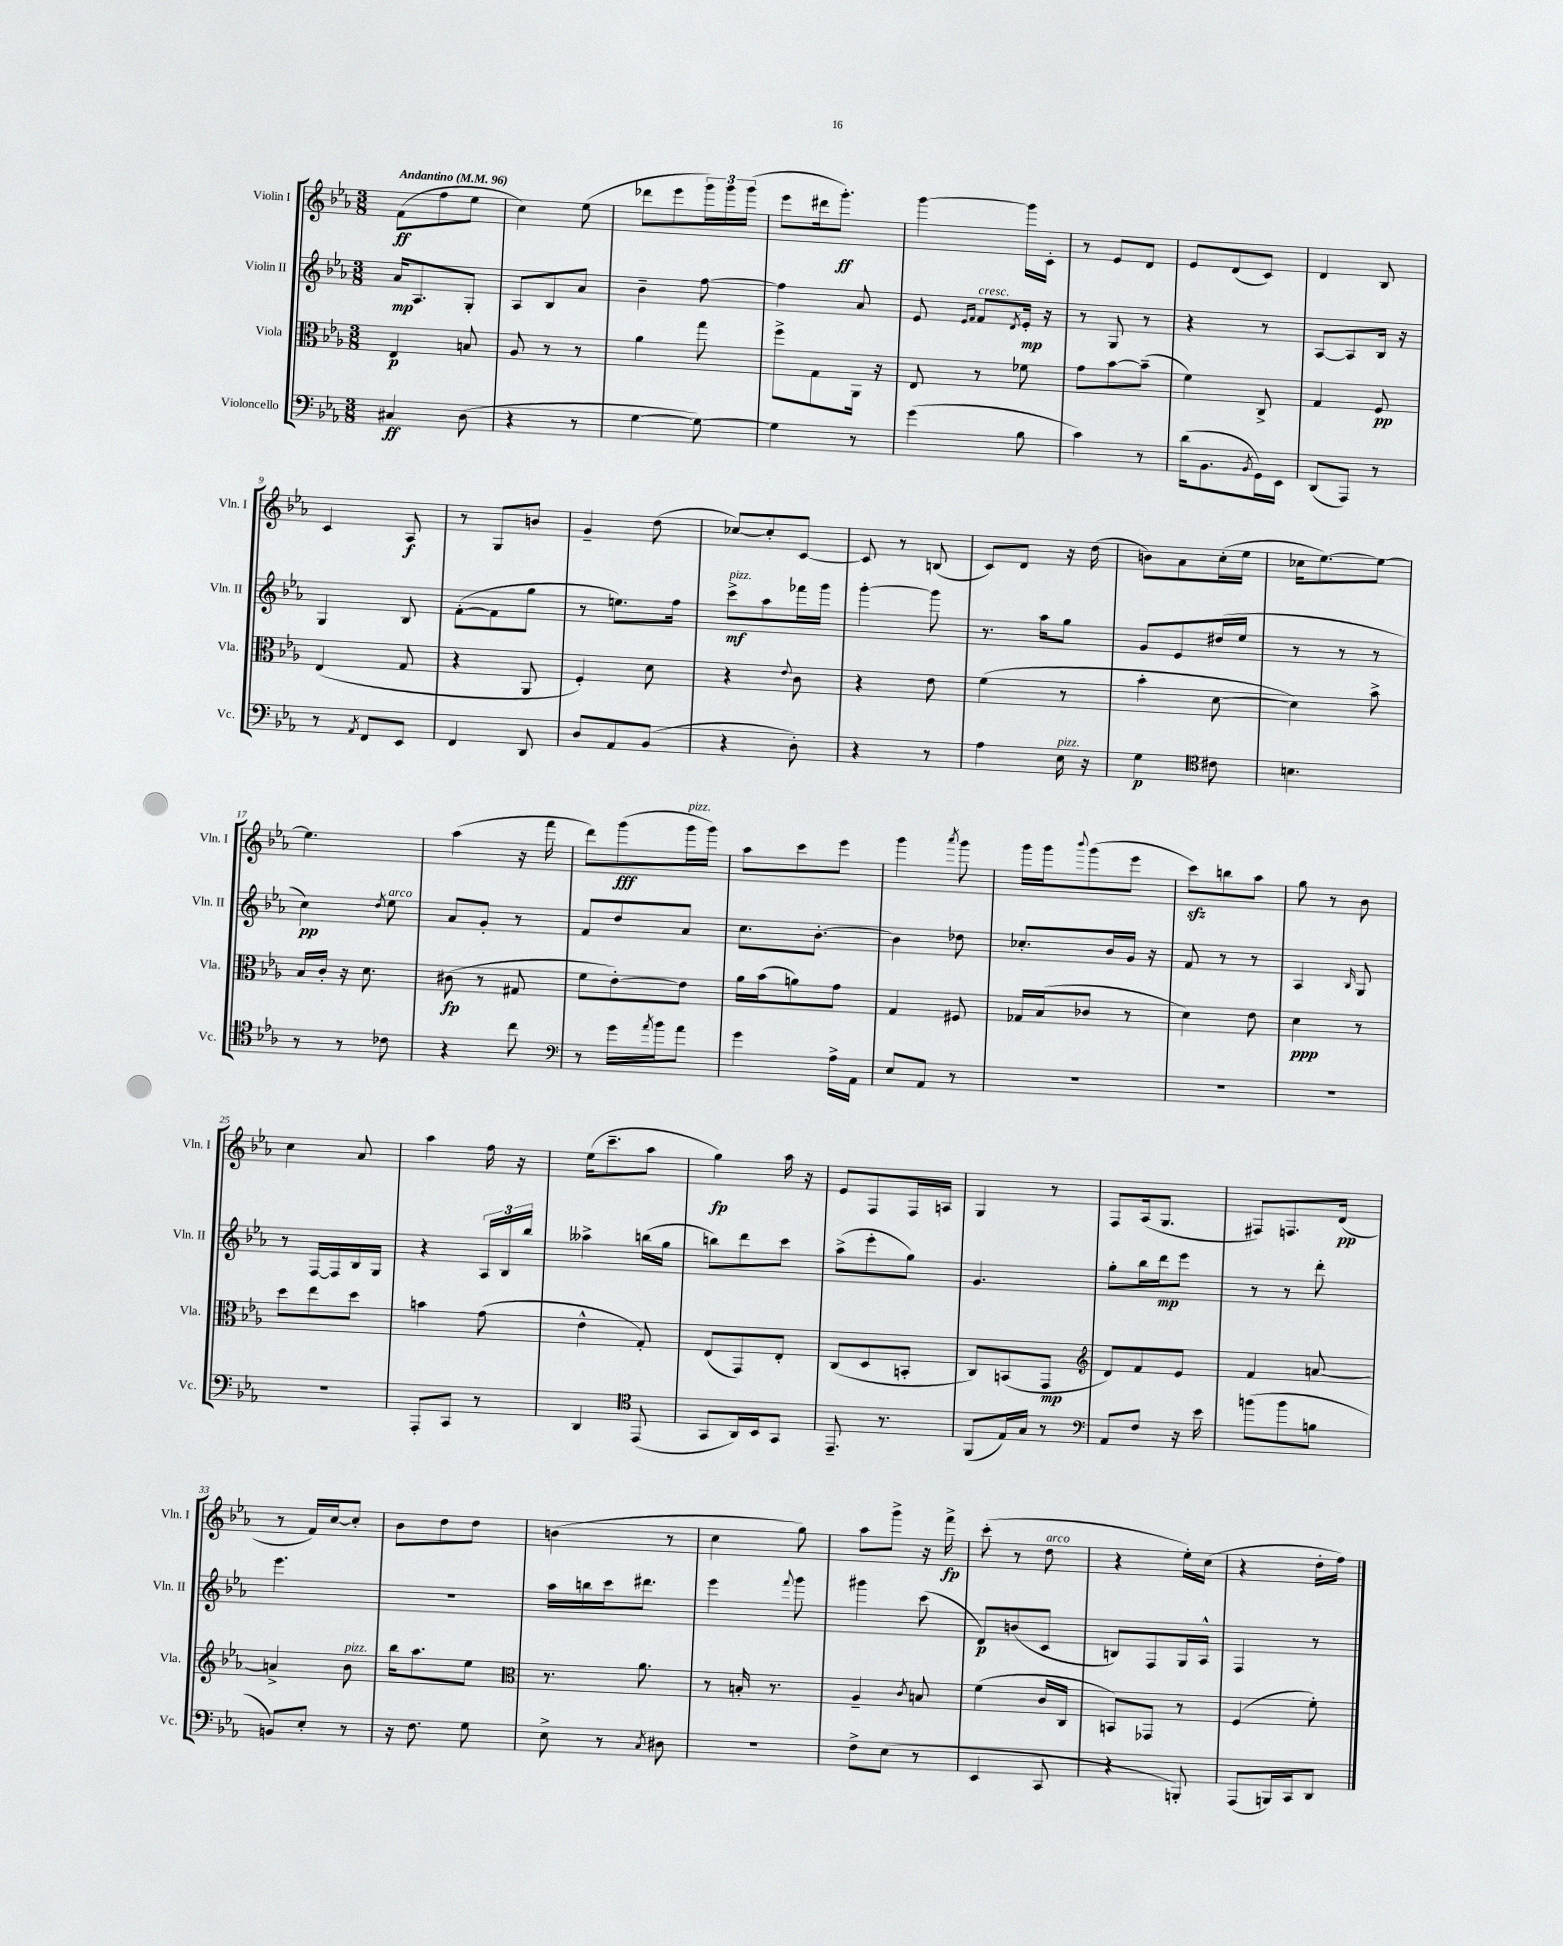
<<
\new StaffGroup <<
\new Staff = "s0" \with { instrumentName = "Violin I" shortInstrumentName = "Vln. I" } {
    \clef treble \key ees \major \numericTimeSignature \time 3/8 \tempo "Andantino" 4 = 96
    f'8\ff( f''8 ees''8 |
    c''4) ees''8( |
    des'''8 ees'''8 \tuplet 3/2 { g'''16) g'''16 g'''16( } |
    ees'''8 dis'''16 g'''8.-.\ff) |
    g'''4~ g'''16 c'16-. |
    r8 ees'8 d'8 |
    ees'8 d'8( c'8) |
    d'4 bes8 |
    c'4 aes8\f |
    r8 g8 b'8 |
    g'4-- d''8( |
    ces''8~) ces''8-. c'8~ |
    c'8 r8 b8( |
    c'8) d'8 r16 d''16( |
    b'8) aes'8 c''16-.( ees''16 |
    ces''16 ees''8.~) ees''8~ |
    ees''4. |
    aes''4( r16 f'''16 |
    d'''8) g'''8\fff( g'''16^\markup { \italic "pizz." } g'''16) |
    aes''8 c'''8 ees'''8 |
    g'''4 \acciaccatura { aes'''8 } g'''8 |
    g'''16 g'''16 \appoggiatura { bes'''8 } g'''8( ees'''8 |
    c'''8\sfz) b''8 aes''8 |
    g''8 r8 bes'8 |
    c''4 aes'8 |
    aes''4 f''16 r16 |
    ees''16( c'''8.-- aes''8 |
    g''4\fp) aes''16 r16 |
    ees'8 f8 f16 a16 |
    g4 r8 |
    f8 aes16( g8. |
    fis8) f8. d'16\pp( |
    r8 f'16) c''16~ c''8-. |
    bes'8 d''8 d''8 |
    b'4( r8 |
    c''4 g''8) |
    aes''8 g'''8-> r16 f'''16->\fp |
    c'''8-.( r8 d''8^\markup { \italic "arco" } |
    r4 ees''16-.) c''16( |
    r4 d''16-. f''16) \bar "|." |
}
\new Staff = "s1" \with { instrumentName = "Violin II" shortInstrumentName = "Vln. II" } {
    \clef treble \key ees \major \numericTimeSignature \time 3/8
    aes'16\mp aes8. g8-. |
    aes8 bes8 aes'8 |
    bes'4-- f''8~ |
    f''4 aes'8 |
    ees'8 \grace { ees'16 f'16 } f'8^\markup { \italic "cresc." } \acciaccatura { d'8 } ees'16-.\mp r16 |
    r8 g8 r8 |
    r4 r8 |
    aes8~ aes8 bes16 r16 |
    g4 bes8 |
    f'8~-.( f'8 g''8 |
    r8 e''8.) f''16 |
    c'''8->\mf^\markup { \italic "pizz." } aes''8 fes'''16 g'''16 |
    g'''4~-. g'''8 |
    r8. aes''16 g''8 |
    g'8 ees'8 dis''16( ees''16 |
    r8 r8 r8 |
    c''4\pp) \acciaccatura { d''8 } ees''8^\markup { \italic "arco" } |
    aes'8 g'8-. r8 |
    f'8 d''8 aes'8 |
    c''8. bes'8.~-. |
    bes'4 des''8 |
    ces''8.-. bes'16 g'16 r16 |
    f'8 r8 r8 |
    aes4 \grace { bes16 } g8 |
    r8 f16~ f16 bes16 g16 |
    r4 \tuplet 3/2 { aes16 bes16 bes''16 } |
    aeses''4-> b''16( g''16 |
    b''8) d'''8 c'''8 |
    aes''8->( ees'''8-. g''8) |
    g'4. |
    g''8-. bes''16 d'''16\mp ees'''8 |
    r8 r8 d'''8-. |
    ees'''4. |
    R4. |
    aes''16 b''16 c'''16 dis'''8. |
    ees'''4 \appoggiatura { f'''8 } g'''8 |
    gis'''4 c'''8( |
    d'8\p) b'8( c'8 |
    b8) f8 g16 aes16-^ |
    f4 r8 \bar "|." |
}
\new Staff = "s2" \with { instrumentName = "Viola" shortInstrumentName = "Vla." } {
    \clef alto \key ees \major \numericTimeSignature \time 3/8
    ees4\p b8 |
    aes8 r8 r8 |
    aes'4 g''8 |
    f''8-> g8 aes,16 r16 |
    ees8 r8 fes'8 |
    g'8 bes'8~ bes'8--( |
    f'4) c8-> |
    g4 f8\pp |
    ees4( g8 |
    r4 aes,8 |
    f4-.) d'8 |
    r4 \appoggiatura { ees'8 } c'8 |
    r4 ees'8 |
    f'4( r8 |
    bes'4-. d'8~ |
    d'4) bes'8-> |
    bes16 c'16-. r16 d'8. |
    cis'8\fp( r8 gis8 |
    f'8 ees'8~-.) ees'8 |
    aes'16 bes'16( a'8) g'8 |
    g4 fis8 |
    ges16 bes16( ces'8 r8 |
    d'4) ees'8 |
    d'4\ppp r8 |
    d''8 ees''8 d''8 |
    b'4 g'8( |
    ees'4-^ g8-.) |
    ees8( g,8) ees8-. |
    c8( d8 b,8-. |
    c8) b,8( g,8\mp |
    \clef treble d'8) f'8 ees'8 |
    f'4 a'8~ |
    a'4-> bes'8^\markup { \italic "pizz." } |
    bes''16 aes''8. ees''8 |
    \clef alto r8. aes'8. |
    r8 b16-. r8. |
    aes4-- \acciaccatura { c'8 } b8 |
    f'4( c'16 c16 |
    b,8) ges,8 r8 |
    f4( f'8-.) \bar "|." |
}
\new Staff = "s3" \with { instrumentName = "Violoncello" shortInstrumentName = "Vc." } {
    \clef bass \key ees \major \numericTimeSignature \time 3/8
    cis4\ff d8( |
    r4 r8 |
    g4~ g8~) |
    g4 r8 |
    g'4( bes8 |
    c'4) r8 |
    d'16( bes,8. \acciaccatura { bes,8 } g,16) ees,16 |
    d,8( aes,,8) r8 |
    r8 \acciaccatura { aes,8 } f,8 ees,8 |
    f,4 d,8 |
    d8 aes,8 bes,8( |
    r4 d8-.) |
    r4 r8 |
    aes4 ees16^\markup { \italic "pizz." } r16 |
    g4\p \clef tenor cis'8 |
    b4. |
    r8 r8 ces'8 |
    r4 c''8 |
    \clef bass r8 g'16 \acciaccatura { aes'8 } bes'16 aes'8 |
    g'4 aes16-> aes,16 |
    ees8 aes,8 r8 |
    R4. |
    R4. |
    R4. |
    R4. |
    aes,,8-. c,8 r8 |
    d,4 \clef tenor ees,8( |
    g,8 aes,16) bes,16 g,8 |
    ees,8.-- r8. |
    f,8( ees16) g16 r8 |
    \clef bass aes,8 f8 r16 ees'16 |
    b'8( b'8 b8 |
    b,8) ees8-. r8 |
    r16 f8. g8 |
    ees8-> r8 \acciaccatura { c8 } dis8 |
    R4. |
    f8-> ees8( r8 |
    ees,4 c,8 |
    r4 b,,8-.) |
    aes,,8( b,,16) c,16 d,8 \bar "|." |
}
>>
>>
